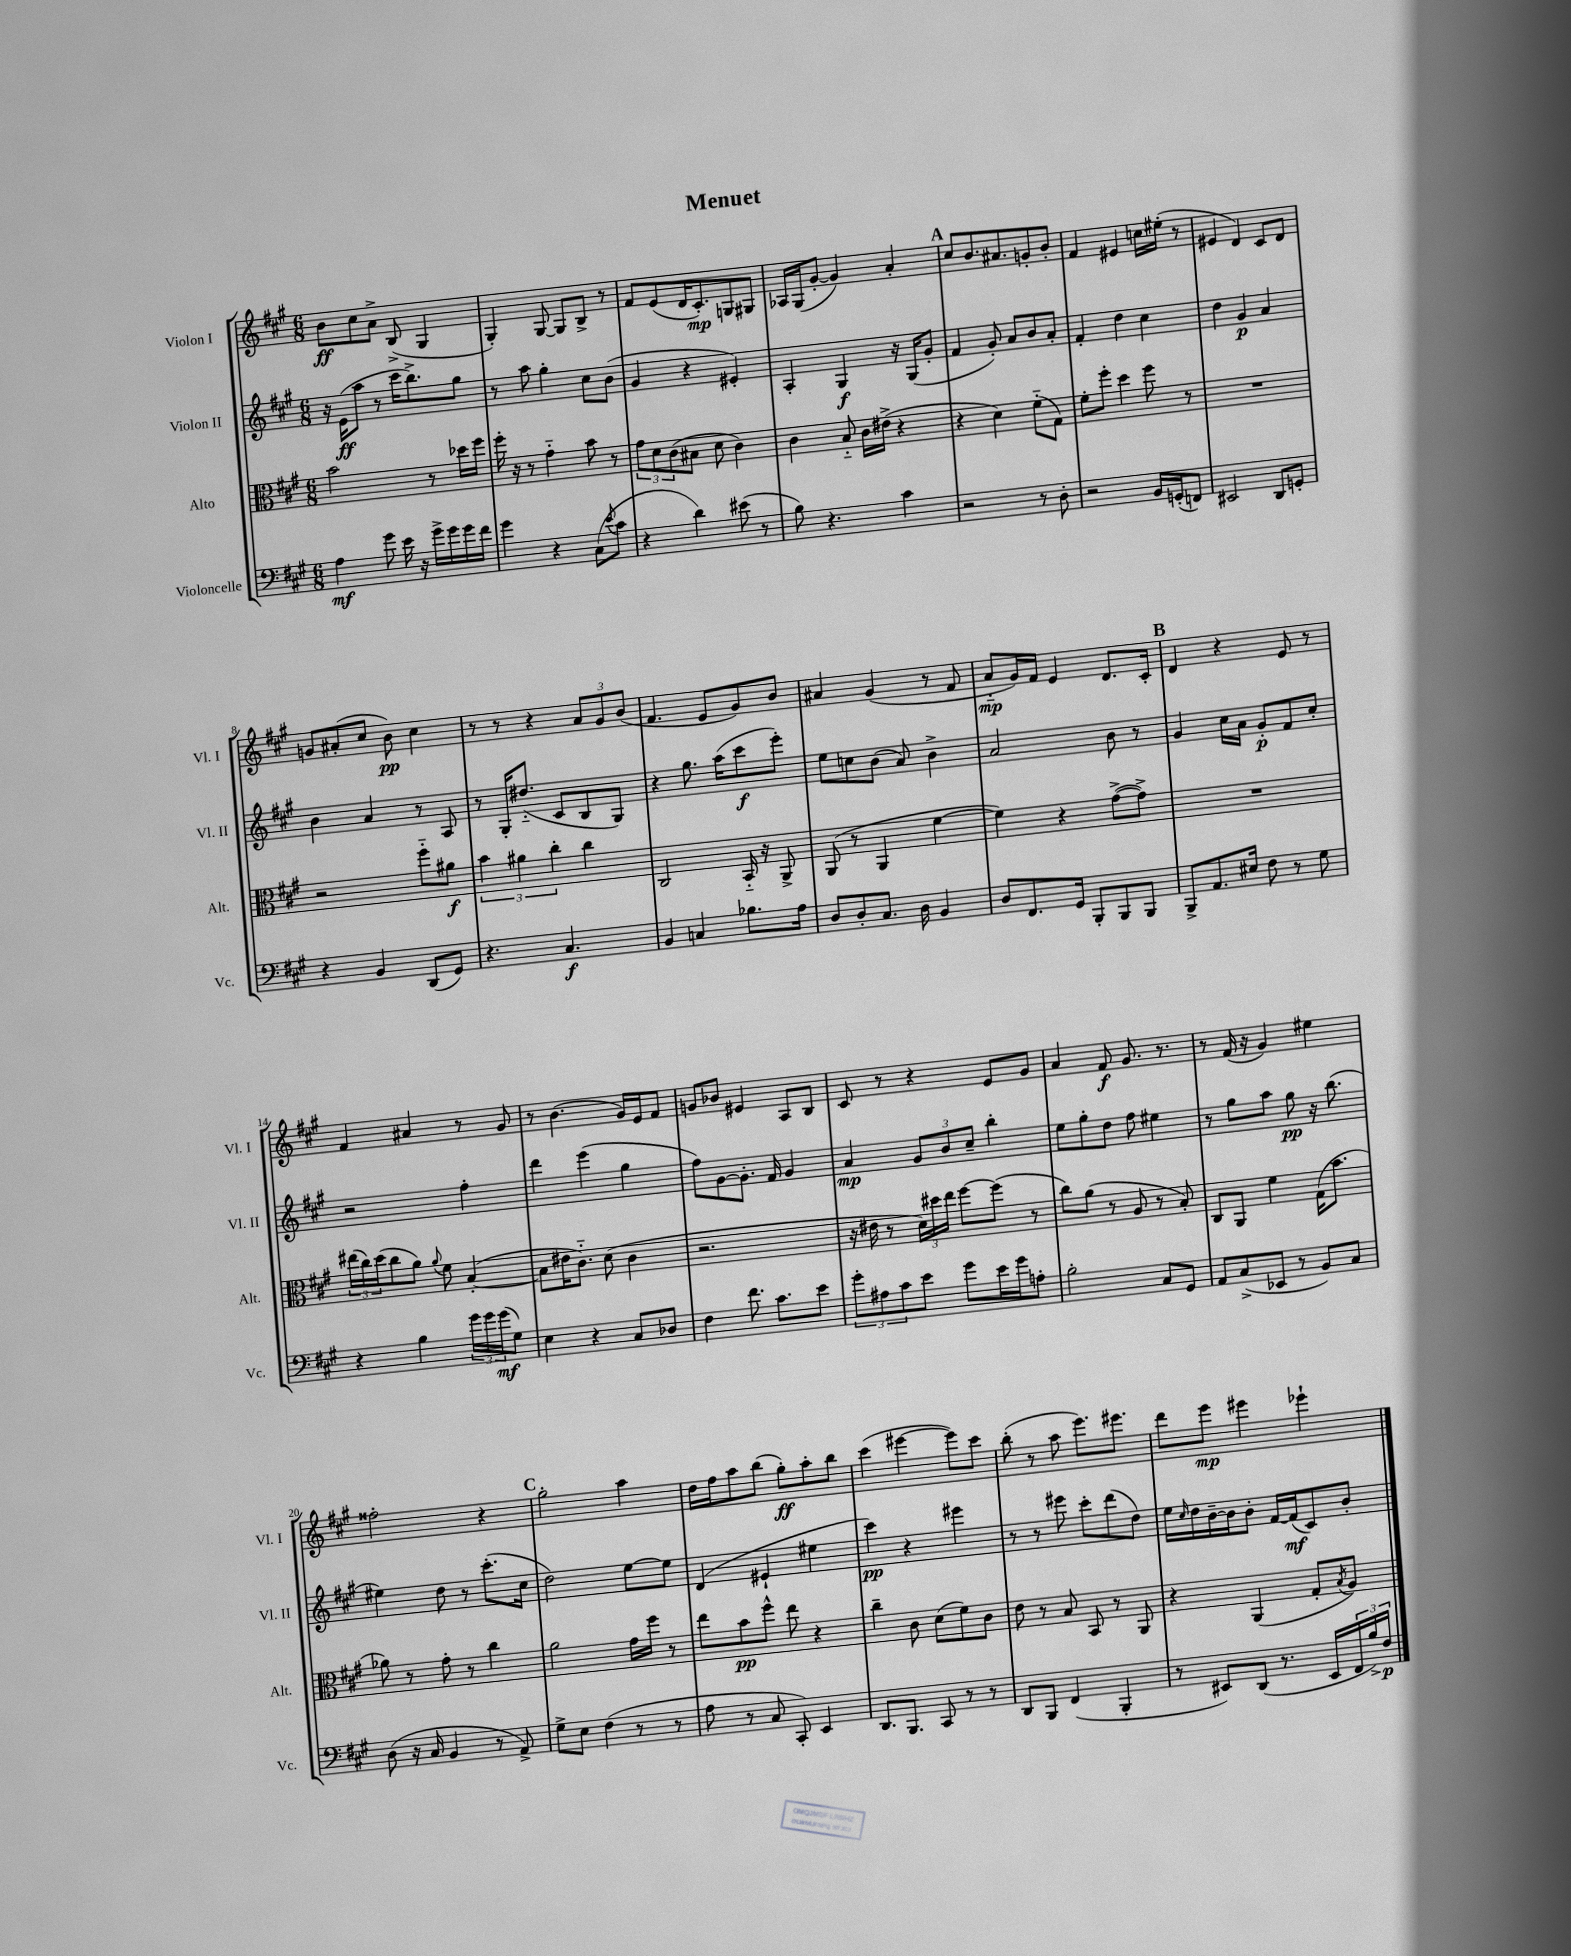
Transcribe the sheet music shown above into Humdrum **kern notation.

**kern	**dynam	**kern	**dynam	**kern	**dynam	**kern	**dynam
*part4	*part4	*part3	*part3	*part2	*part2	*part1	*part1
*staff4	*staff4	*staff3	*staff3	*staff2	*staff2	*staff1	*staff1
*I"Violoncelle	*	*I"Alto	*	*I"Violon II	*	*I"Violon I	*
*I'Vc.	*	*I'Alt.	*	*I'Vl. II	*	*I'Vl. I	*
*clefF4	*	*clefC3	*	*clefG2	*	*clefG2	*
*k[f#c#g#]	*	*k[f#c#g#]	*	*k[f#c#g#]	*	*k[f#c#g#]	*
*M6/8	*	*M6/8	*	*M6/8	*	*M6/8	*
=1	=1	=1	=1	=1	=1	=1	=1
4A\	mf	2b\	.	16r	.	8b\L	ff
.	.	.	.	(16e\KL	ff	.	.
.	.	.	.	8aa\J	.	8cc#\	.
8g#\	.	.	.	8r	.	8a^\J	.
16e\	.	.	.	16ccc#\KL	.	(8B^/	.
16r	.	.	.	8.bb^\)	.	.	.
16g#^\LL	.	8r	.	.	.	4G#/	.
16g#\	.	.	.	.	.	.	.
16g#\	.	16dd-X\LL	.	8gg#\J	.	.	.
16f#\JJ	.	16ff#\JJ	.	.	.	.	.
=2	=2	=2	=2	=2	=2	=2	=2
4g#\	.	16ff#'\	.	8r	.	4G#'/)	.
.	.	16r	.	.	.	.	.
.	.	8r	.	8aa\	.	.	.
4r	.	4g#\	.	4gg#'\	.	[8G#/	.
.	.	.	.	.	.	8G#/L]	.
(8C#\L	.	8b\	.	8cc#\L	.	8B^/J	.
8qe/	.	.	.	.	.	.	.
8c#\J	.	8r	.	(8b\J	.	8r	.
=3	=3	=3	=3	=3	=3	=3	=3
4r	.	12g#\L	.	4g#/	.	8f#/L	.
.	.	12d\	.	.	.	.	.
.	.	.	.	.	.	(8e/	.
.	.	(12c#\	.	.	.	.	.
4d\)	.	8B#X\J	.	4r	.	16d/K	.
.	.	.	.	.	.	8.c#'/)	mp
.	.	8d\	.	.	.	.	.
(8e#X\	.	4c#\)	.	4e#X'/)	.	8Gn/	.
8r	.	.	.	.	.	8G#X/J	.
=4	=4	=4	=4	=4	=4	=4	=4
8B\)	.	4c#\	.	4A'/	.	16A-X/LL	.
.	.	.	.	.	.	(16G#/J	.
4.r	.	.	.	.	.	[8g#'/J	.
.	.	8B/	.	4G#/	f	4g#/])	.
.	.	16c#\LL	.	.	.	.	.
.	.	(16e#X^\JJ	.	.	.	.	.
4c#\	.	4r	.	16r	.	4a'/	.
.	.	.	.	(16G#/KL	.	.	.
.	.	.	.	8g#'/J	.	.	.
!!LO:REH:place=s1:t=A
=5	=5	=5	=5	=5	=5	=5	=5
2r	.	4r	.	4f#/	.	8cc#/L	.
.	.	.	.	.	.	8.b/	.
.	.	4d\)	.	8g#'/)	.	.	.
.	.	.	.	.	.	8.a#X/	.
.	.	.	.	8a/L	.	.	.
8r	.	(8f#\L	.	8b/	.	8gn'/	.
8D'\	.	8G#\J)	.	8a'/J	.	8b'/J	.
=6	=6	=6	=6	=6	=6	=6	=6
2r	.	8f#'\L	.	4f#'/	.	4f#/	.
.	.	8ff#'\J	.	.	.	.	.
.	.	4dd\	.	4dd\	.	4e#X/	.
16BB/LL	.	8ff#\	.	4cc#\	.	16ccn\LL	.
(16GGn'/J	.	.	.	.	.	(16ee#X'\JJ	.
8FFn/J)	.	8r	.	.	.	8r	.
=7	=7	=7	=7	=7	=7	=7	=7
2EE#X/	.	2.r	.	4dd\	.	4e#X/	.
.	.	.	.	4g#/	p	4d/)	.
8DD/L	.	.	.	4a/	.	8c#/L	.
8GGn'/J	.	.	.	.	.	8d/J	.
!!LO:LB:g=z
=8	=8	=8	=8	=8	=8	=8	=8
4r	.	2r	.	4b\	.	8gn/L	.
.	.	.	.	.	.	(8a#X'/	.
4BB/	.	.	.	4a/	.	8cc#/J	.
.	.	.	.	.	.	8b\)	pp
(8DD/L	.	8ff#\L	.	8r	.	4cc#\	.
8GG#/J)	.	8a#X\J	f	8A/	.	.	.
=9	=9	=9	=9	=9	=9	=9	=9
4.r	.	6b\	.	8r	.	8r	.
.	.	.	.	16G#'/KL	.	8r	.
.	.	6a#X\	.	.	.	.	.
.	.	.	.	(8.dd#X/J	.	.	.
.	.	.	.	.	.	4r	.
.	.	6cc#'\	.	.	.	.	.
4.C#/	f	.	.	8c#/L	.	.	.
.	.	4cc#\	.	8B/	.	12a/L	.
.	.	.	.	.	.	12g#/	.
.	.	.	.	8G#/J)	.	.	.
.	.	.	.	.	.	(12b/J	.
=10	=10	=10	=10	=10	=10	=10	=10
4BB/	.	2C#/	.	4r	.	4.f#/	.
4Cn/	.	.	.	8.gg#\	.	.	.
.	.	.	.	.	.	8e/L	.
.	.	.	.	(16aa\KL	.	.	.
8.B-X\L	.	16BB/	.	8ccc#\	f	8g#/)	.
.	.	16r	.	.	.	.	.
.	.	8AA^/	.	8eee'\J)	.	8b/J	.
16A\Jk	.	.	.	.	.	.	.
=11	=11	=11	=11	=11	=11	=11	=11
8D/L	.	(8AA/	.	8ee\L	.	4a#X/	.
8D'/	.	8r	.	8ccn\	.	.	.
8.C#/J	.	4AA/	.	(8b\J	.	(4g#/	.
.	.	.	.	8a/)	.	.	.
16D\	.	.	.	.	.	.	.
4BB/	.	[4f#\	.	4b^\	.	8r	.
.	.	.	.	.	.	8f#/	.
=12	=12	=12	=12	=12	=12	=12	=12
8D/L	.	4f#\])	.	2a/	.	8a/L	mp
8.FF#/	.	.	.	.	.	16g#/L)	.
.	.	.	.	.	.	16f#/JJ	.
.	.	4r	.	.	.	4e/	.
16GG#/Jk	.	.	.	.	.	.	.
8BBB'/L	.	.	.	.	.	.	.
8BBB/	.	([8g#^\L	.	8b\	.	8.d/L	.
8BBB/J	.	8g#^\J])	.	8r	.	.	.
.	.	.	.	.	.	16c#'/Jk	.
!!LO:REH:place=s1:t=B
=13	=13	=13	=13	=13	=13	=13	=13
8BBB^/L	.	2.r	.	4g#/	.	4d/	.
8.AA/	.	.	.	.	.	.	.
.	.	.	.	16cc#\LL	.	4r	.
16E#X/Jk	.	.	.	16a\JJ	.	.	.
8F#\	.	.	.	8g#'/L	p	.	.
8r	.	.	.	8f#/	.	8e/	.
8G#\	.	.	.	8cc#'/J	.	8r	.
!!LO:LB:g=z
=14	=14	=14	=14	=14	=14	=14	=14
4r	.	(24ee#X\LL	.	2r	.	4f#/	.
.	.	24cc#\)	.	.	.	.	.
.	.	(24dd\J	.	.	.	.	.
.	.	8cc#\	.	.	.	.	.
4B\	.	8a\J)	.	.	.	4a#X/	.
.	.	8qqa/	.	.	.	.	.
.	.	8f#\	.	.	.	.	.
24g#\LL	.	([4B'/	.	4ff#'\	.	8r	.
24g#\	.	.	.	.	.	.	.
(24g#\J	mf	.	.	.	.	.	.
8G#\J)	.	.	.	.	.	8g#/	.
=15	=15	=15	=15	=15	=15	=15	=15
4E\	.	8B\L]	.	4ddd\	.	8r	.
.	.	16e#X\K	.	.	.	(4.b\	.
.	.	8.c#\J)	.	.	.	.	.
4r	.	.	.	(4eee\	.	.	.
.	.	(8d\	.	.	.	.	.
8C#/L	.	4c#\	.	4gg#\	.	16g#/LL)	.
.	.	.	.	.	.	16e/J	.
8D-X/J	.	.	.	.	.	8f#/J	.
=16	=16	=16	=16	=16	=16	=16	=16
4F#\	.	2.r	.	8ff#\L)	.	8gn/L	.
.	.	.	.	[8g#\	.	8b-X/J	.
8.f#\	.	.	.	8.g#'\J]	.	4e#X/	.
8.c#\L	.	.	.	16f#/	.	.	.
.	.	.	.	4g#/	.	8A/L	.
8e\J	.	.	.	.	.	8B/J	.
=17	=17	=17	=17	=17	=17	=17	=17
12g#'\L	.	16r	.	4a/	mp	8c#/	.
.	.	16e#X\	.	.	.	.	.
12A#X\	.	.	.	.	.	.	.
.	.	8r	.	.	.	8r	.
12c#\	.	.	.	.	.	.	.
8e\J	.	24d\LL)	.	12g#/L	.	4r	.
.	.	24dd#X\	.	.	.	.	.
.	.	24ee\JJ	.	12b/	.	.	.
8g#\L	.	[8ff#\L	.	.	.	.	.
.	.	.	.	12cc#~/J	.	.	.
16e\L	.	(8ff#\J]	.	4bb'\	.	8e/L	.
16g#\J	.	.	.	.	.	.	.
8An'\J	.	8r	.	.	.	8g#/J	.
=18	=18	=18	=18	=18	=18	=18	=18
2B'\	.	8cc#\L)	.	8ee\L	.	4a/	.
.	.	(8a\J	.	8gg#'\	.	.	.
.	.	8r	.	8dd\J	.	8f#/	f
.	.	8A/	.	8ff#\	.	8.g#/	.
8C#/L	.	8r	.	4ee#X\	.	.	.
.	.	.	.	.	.	8.r	.
8GG#/J	.	8B'/)	.	.	.	.	.
=19	=19	=19	=19	=19	=19	=19	=19
8AA/L	.	8C#/L	.	8r	.	8r	.
(8C#^/	.	8AA/J	.	8gg#\L	.	(16f#/	.
.	.	.	.	.	.	16r	.
8EE-X/J	.	4f#\	.	8aa\J	.	4g#/)	.
8r	.	.	.	8gg#\	pp	.	.
8BB/L)	.	(16G#\KL	.	16r	.	4ee#X\	.
.	.	8.b\J	.	(8.bb\	.	.	.
8C#/J	.	.	.	.	.	.	.
!!LO:LB:g=z
=20	=20	=20	=20	=20	=20	=20	=20
(8D\	.	8a-X\)	.	4ee#X\)	.	2ff##X'\	.
16r	.	8r	.	.	.	.	.
16C#/	.	.	.	.	.	.	.
4BB/	.	8g#'\	.	8dd\	.	.	.
.	.	8r	.	8r	.	.	.
8r	.	4cc#\	.	(8.ccc#'\L	.	4r	.
8AA^/)	.	.	.	.	.	.	.
.	.	.	.	16cc#\Jk	.	.	.
!!LO:REH:place=s1:t=C
=21	=21	=21	=21	=21	=21	=21	=21
8G#^\L	.	2a\	.	2dd\)	.	2gg#'\	.
8E\J	.	.	.	.	.	.	.
(4F#\	.	.	.	.	.	.	.
8r	.	16g#\LL	.	[8ee\L	.	4aa\	.
.	.	16ff#\JJ	.	.	.	.	.
8r	.	8r	.	8ee\J]	.	.	.
=22	=22	=22	=22	=22	=22	=22	=22
8A\	.	8ee\L	.	(4d/	.	16dd\LL	.
.	.	.	.	.	.	16ff#\J	.
8r	.	8b\	pp	.	.	8aa\	.
8C#/	.	8ff#^^\J	.	4e#X`/	.	(8bb\J	.
8CC#'/)	.	8ee\	.	.	.	8gg#'\L)	ff
4EE/	.	4r	.	4ee#X\	.	8aa'\	.
.	.	.	.	.	.	8bb\J	.
=23	=23	=23	=23	=23	=23	=23	=23
8.DD/L	.	4cc#~\	.	4ccc#\)	pp	(4ccc#\	.
8.BBB/J	.	.	.	.	.	.	.
.	.	8c#\	.	4r	.	[4eee#X\	.
8CC#/	.	(8d\L	.	.	.	.	.
8r	.	8f#\)	.	4eee#X\	.	8eee#\L])	.
8r	.	8c#\J	.	.	.	8ccc#\J	.
=24	=24	=24	=24	=24	=24	=24	=24
8DD/L	.	8e\	.	8r	.	(8bb'\	.
8BBB/J	.	8r	.	8r	.	8r	.
(4FF#/	.	8B/	.	8eee#X\	.	8aa\	.
.	.	8BB/	.	8ccc#'\L	.	8.eee\L)	.
4BBB'/	.	8r	.	(8ddd\	.	.	.
.	.	.	.	.	.	8.eee#X\J	.
.	.	8AA/	.	8dd\J)	.	.	.
=25	=25	=25	=25	=25	=25	=25	=25
8r	.	4r	.	16ee\LL	.	8ddd\L	.
.	.	.	.	16qqcc#/	.	.	.
.	.	.	.	16dd\	.	.	.
8EE#X/L)	.	.	.	[16b~\	.	8eee\J	mp
.	.	.	.	16b\J]	.	.	.
(8DD/J	.	(4AA/	.	8b'\J	.	4eee#X\	.
8.r	.	.	.	[16f#/LL	.	.	.
.	.	.	.	(16f#/J]	mf	.	.
.	.	8G#'/L	.	8c#/)	.	4eee-X`\	.
16EE#/LL	.	.	.	.	.	.	.
.	.	8qB/	.	.	.	.	.
24FF#/	.	8A/J)	.	8b'/J	.	.	.
24B^/)	.	.	.	.	.	.	.
24F#/JJ	p	.	.	.	.	.	.
==	==	==	==	==	==	==	==
*-	*-	*-	*-	*-	*-	*-	*-
